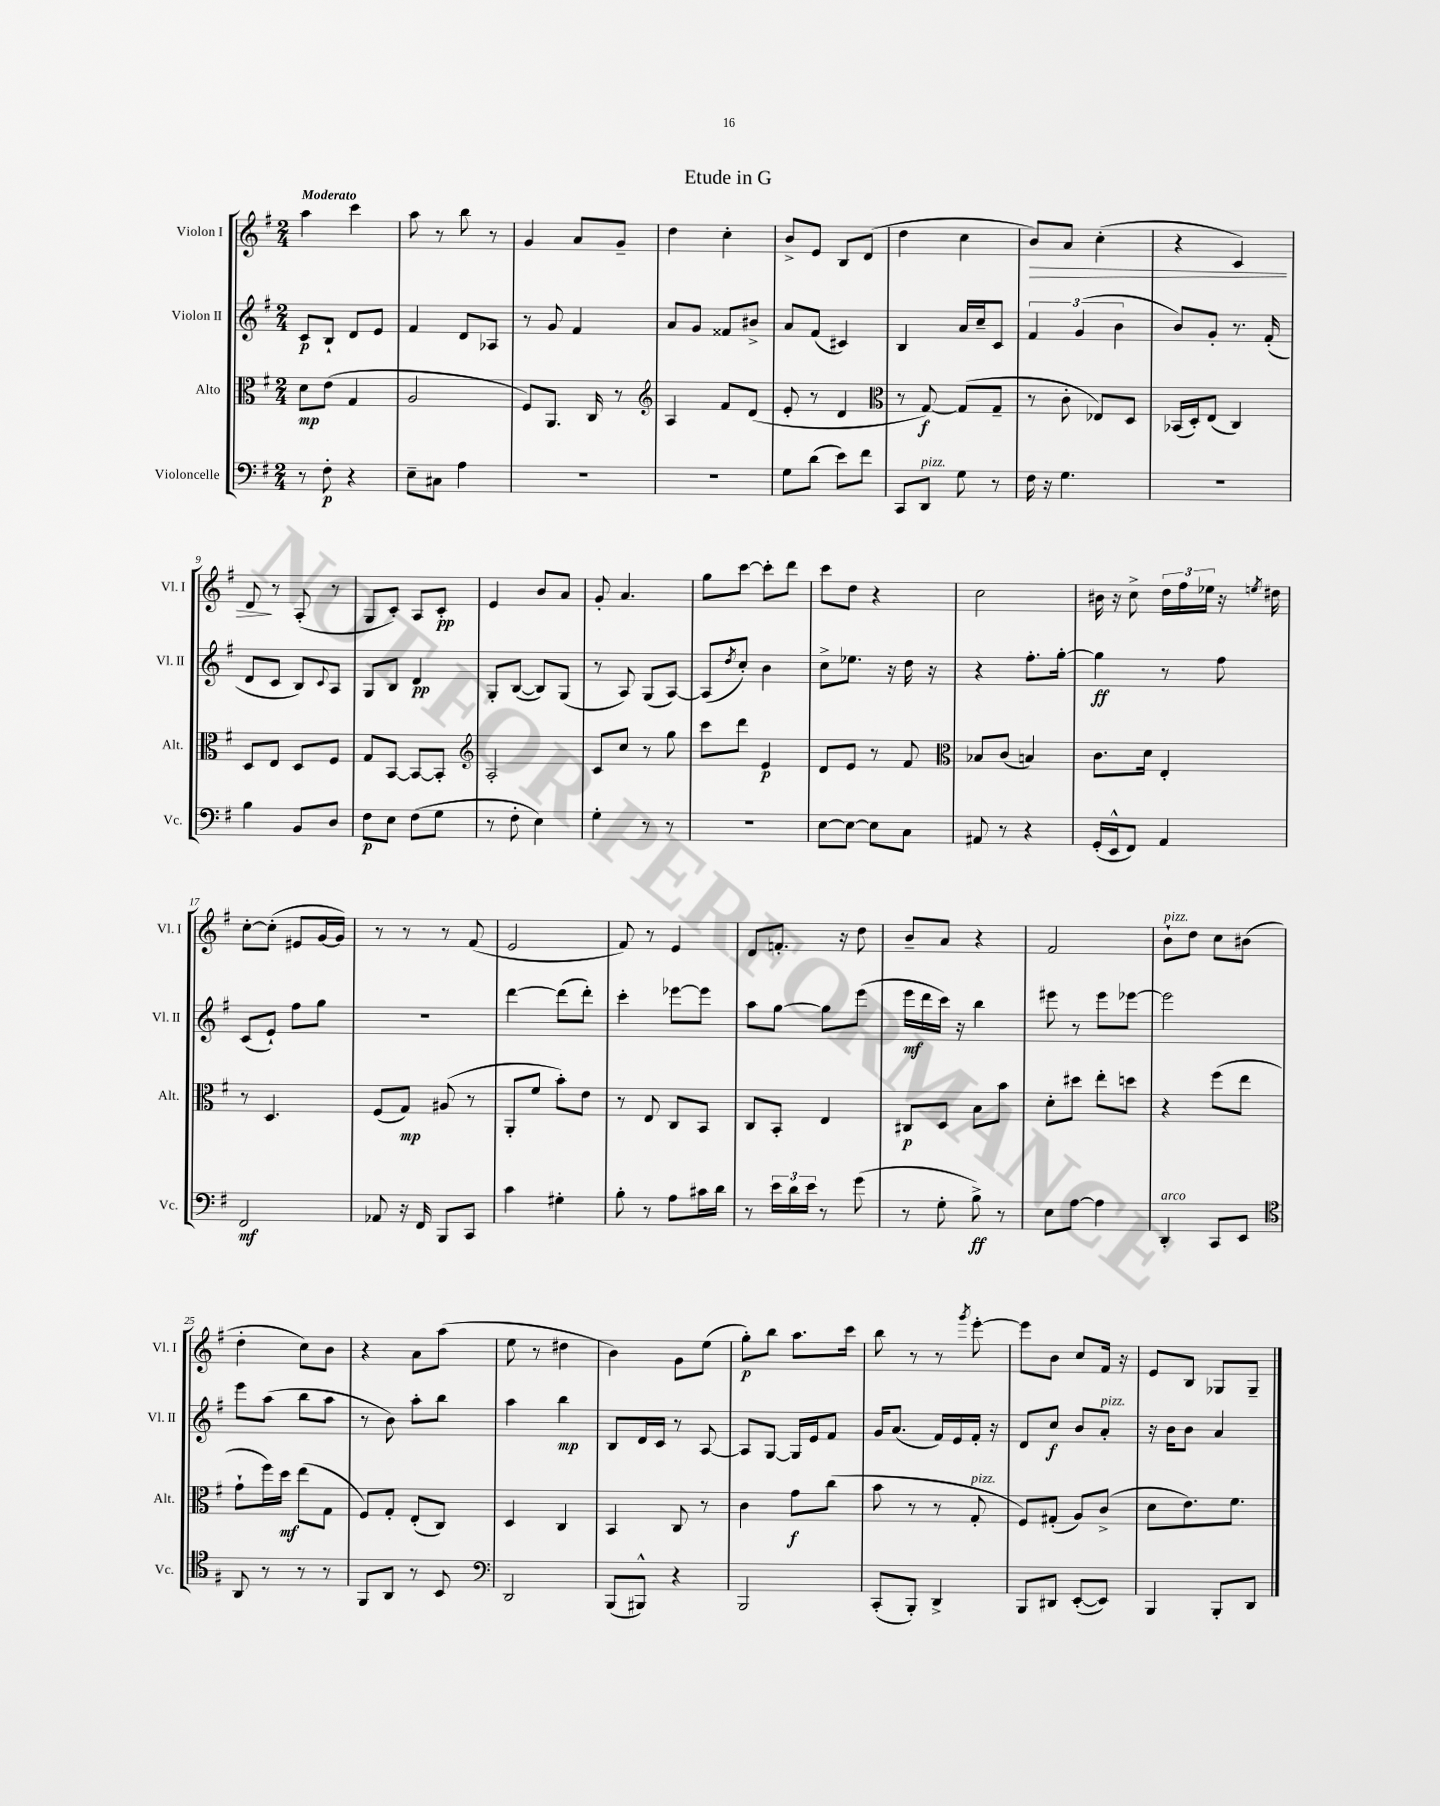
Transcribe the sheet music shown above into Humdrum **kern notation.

**kern	**dynam	**kern	**dynam	**kern	**dynam	**kern	**dynam
*part4	*part4	*part3	*part3	*part2	*part2	*part1	*part1
*staff4	*staff4	*staff3	*staff3	*staff2	*staff2	*staff1	*staff1
*I"Violoncelle	*	*I"Alto	*	*I"Violon II	*	*I"Violon I	*
*I'Vc.	*	*I'Alt.	*	*I'Vl. II	*	*I'Vl. I	*
*clefF4	*	*clefC3	*	*clefG2	*	*clefG2	*
*k[f#]	*	*k[f#]	*	*k[f#]	*	*k[f#]	*
*M2/4	*	*M2/4	*	*M2/4	*	*M2/4	*
=1	=1	=1	=1	=1	=1	=1	=1
!	!	!	!	!	!	!LO:TX:a:B:t=Moderato	!
8r	.	8d\L	mp	8c/L	p	4aa\	.
8F#'\	p	(8e\J	.	8B`/J	.	.	.
4r	.	4G/	.	8d/L	.	4ccc\	.
.	.	.	.	8e/J	.	.	.
=2	=2	=2	=2	=2	=2	=2	=2
8E~\L	.	2A/	.	4f#/	.	8aa\	.
8C#X\J	.	.	.	.	.	8r	.
4A\	.	.	.	8d/L	.	8bb\	.
.	.	.	.	8A-X/J	.	8r	.
=3	=3	=3	=3	=3	=3	=3	=3
2r	.	8F#/L)	.	8r	.	4g/	.
.	.	8.AA/J	.	8g/	.	.	.
.	.	.	.	4f#/	.	8a/L	.
.	.	16C/	.	.	.	.	.
.	.	8r	.	.	.	8g~/J	.
=4	=4	=4	=4	=4	=4	=4	=4
*	*	*clefG2	*	*	*	*	*
2r	.	4A/	.	8a/L	.	4dd\	.
.	.	.	.	8g/J	.	.	.
.	.	8f#/L	.	8f##X/L	.	4cc'\	.
.	.	(8d/J	.	8b#X^/J	.	.	.
=5	=5	=5	=5	=5	=5	=5	=5
8G\L	.	8e'/	.	8a/L	.	8b^/L	.
(8d\J	.	8r	.	(8f#/J	.	8e/J	.
8e\L)	.	4d/	.	4c#X/)	.	8B/L	.
8f#\J	.	.	.	.	.	(8d/J	.
=6	=6	=6	=6	=6	=6	=6	=6
*	*	*clefC3	*	*	*	*	*
8CC/L	.	8r	.	4B/	.	4dd\	.
!LO:TX:a:i:t=pizz.	!	!	!	!	!	!	!
8DD/J	.	[8G/)	f	.	.	.	.
8G\	.	(8G/L]	.	16a/LL	.	4cc\	.
.	.	.	.	16cc~/J	.	.	.
8r	.	8G~/J	.	8c/J	.	.	.
=7	=7	=7	=7	=7	=7	=7	=7
!	!	!	!	!	!	!	!LO:HP:b
16F#\	.	8r	.	6f#/	.	8b/L)	>
16r	.	.	.	.	.	.	.
4.G\	.	8c'\	.	.	.	8a/J	.
.	.	.	.	(6g/	.	.	.
.	.	8E-X/L)	.	.	.	(4cc'\	.
.	.	.	.	6b\	.	.	.
.	.	8D/J	.	.	.	.	.
=8	=8	=8	=8	=8	=8	=8	=8
2r	.	(16BB-X/LL	.	8b/L)	.	4r	.
.	.	16D'/J)	.	.	.	.	.
.	.	(8E/J	.	8g'/J	.	.	.
.	.	4C/)	.	8.r	.	4c/)	.
.	.	.	.	(16f#'/	.	.	.
!!LO:LB:g=z
=9	=9	=9	=9	=9	=9	=9	=9
4B\	.	8D/L	.	8d/L	.	8d/	.
.	.	8E/J	.	8c/J	.	8r	]
8BB/L	.	8D/L	.	8B/L)	.	(8A'/	.
.	.	.	.	8qqc/	.	.	.
8D/J	.	8F#/J	.	8A/J	.	8r	.
=10	=10	=10	=10	=10	=10	=10	=10
8F#\L	p	8G/L	.	8G/L	.	8G/L	.
8E\J	.	[8BB/J	.	8B/J	.	8c'/J)	.
(8F#\L	.	8BB/L_	.	4d/	pp	8A/L	.
8G\J	.	8BB'/J]	.	.	.	8c'/J	pp
=11	=11	=11	=11	=11	=11	=11	=11
*	*	*clefG2	*	*	*	*	*
8r	.	2A'/	.	8G'/L	.	4e/	.
8F#'\	.	.	.	([8B/J	.	.	.
4E\)	.	.	.	8B/L])	.	8b/L	.
.	.	.	.	(8G/J	.	8a/J	.
=12	=12	=12	=12	=12	=12	=12	=12
4G'\	.	8c/L	.	8r	.	8g'/	.
.	.	8cc/J	.	8A/)	.	4.a/	.
8r	.	8r	.	(8G/L	.	.	.
8r	.	8gg\	.	[8A/J)	.	.	.
=13	=13	=13	=13	=13	=13	=13	=13
2r	.	8ccc\L	.	(8A/L]	.	8gg\L	.
.	.	.	.	8qdd/	.	.	.
.	.	8ddd\J	.	8cc'/J)	.	[8ccc\J	.
.	.	4e/	p	4b\	.	8ccc'\L]	.
.	.	.	.	.	.	8ddd\J	.
=14	=14	=14	=14	=14	=14	=14	=14
[8E\L	.	8d/L	.	8cc^\L	.	8ccc\L	.
8E\J_	.	8e/J	.	8.ee-X\J	.	8dd\J	.
8E\L]	.	8r	.	.	.	4r	.
.	.	.	.	16r	.	.	.
8C\J	.	8f#/	.	16dd\	.	.	.
.	.	.	.	16r	.	.	.
=15	=15	=15	=15	=15	=15	=15	=15
*	*	*clefC3	*	*	*	*	*
8AA#X/	.	8B-X/L	.	4r	.	2cc\	.
8r	.	(8c/J	.	.	.	.	.
4r	.	4Bn/)	.	8.ff#'\L	.	.	.
.	.	.	.	[16gg'\Jk	.	.	.
=16	=16	=16	=16	=16	=16	=16	=16
(16GG'/LL	.	8.c\L	.	4gg\]	ff	16b#X\	.
16EE^^/J	.	.	.	.	.	16r	.
8FF#/J)	.	.	.	.	.	8cc^\	.
.	.	16d\Jk	.	.	.	.	.
4AA/	.	4E'/	.	8r	.	24dd\LL	.
.	.	.	.	.	.	24ff#\	.
.	.	.	.	.	.	24ee-X\JJ	.
.	.	.	.	8ff#\	.	16r	.
.	.	.	.	.	.	8qeen/	.
.	.	.	.	.	.	16dd#X\	.
!!LO:LB:g=z
=17	=17	=17	=17	=17	=17	=17	=17
2FF#/	mf	8r	.	(8c/L	.	[8cc'\L	.
.	.	4.D/	.	8e`/J)	.	(8cc'\J]	.
.	.	.	.	8ff#\L	.	8e#X/L	.
.	.	.	.	8gg\J	.	[16g/L	.
.	.	.	.	.	.	16g/JJ])	.
=18	=18	=18	=18	=18	=18	=18	=18
8AA-X/	.	(8F#/L	.	2r	.	8r	.
16r	.	8G/J)	mp	.	.	8r	.
16FF#/	.	.	.	.	.	.	.
8BBB/L	.	(8A#X/	.	.	.	8r	.
8CC/J	.	8r	.	.	.	(8f#/	.
=19	=19	=19	=19	=19	=19	=19	=19
4c\	.	8AA'/L	.	[4ddd\	.	2e/	.
.	.	8f#/J	.	.	.	.	.
4G#X'\	.	8b'\L)	.	(8ddd\L]	.	.	.
.	.	8e\J	.	8ddd'\J)	.	.	.
=20	=20	=20	=20	=20	=20	=20	=20
8B'\	.	8r	.	4ccc'\	.	8f#/)	.
8r	.	8E/	.	.	.	8r	.
8A\L	.	8C/L	.	[8eee-X\L	.	4e/	.
16c#X\L	.	8BB/J	.	8eee-\J]	.	.	.
16d\JJ	.	.	.	.	.	.	.
=21	=21	=21	=21	=21	=21	=21	=21
8r	.	8C/L	.	8aa\L	.	8d/L	.
24e\LL	.	8BB'/J	.	[8gg\J	.	8.fn'/J	.
24d\	.	.	.	.	.	.	.
24e\JJ	.	.	.	.	.	.	.
8r	.	4E/	.	8gg\L]	.	.	.
.	.	.	.	.	.	16r	.
(8g\	.	.	.	(8eee\J	.	8dd\	.
=22	=22	=22	=22	=22	=22	=22	=22
8r	.	8C#X/L	p	16eee\LL	mf	8b~/L	.
.	.	.	.	16ddd\	.	.	.
8G'\	.	8D/J	.	16ccc\JJ)	.	8a/J	.
.	.	.	.	16r	.	.	.
8B^\)	ff	8B\L	.	4bb\	.	4r	.
8r	.	8b\J	.	.	.	.	.
=23	=23	=23	=23	=23	=23	=23	=23
8E\L	.	8d'\L	.	8eee#X\	.	2f#/	.
[8A\J	.	8dd#X\J	.	8r	.	.	.
4A\]	.	8ee'\L	.	8eee#\L	.	.	.
.	.	8ddn\J	.	[8eee-X\J	.	.	.
=24	=24	=24	=24	=24	=24	=24	=24
!	!	!	!	!	!	!LO:TX:a:i:t=pizz.	!
!LO:TX:a:i:t=arco	!	!	!	!	!	!	!
4DD'/	.	4r	.	2eee-\]	.	8b`\L	.
.	.	.	.	.	.	8dd\J	.
8CC/L	.	(8ff#\L	.	.	.	8cc\L	.
8EE/J	.	8ee\J	.	.	.	(8b#X\J	.
!!LO:LB:g=z
=25	=25	=25	=25	=25	=25	=25	=25
*clefC4	*	*	*	*	*	*	*
8AA/	.	8g`\L	.	8eee\L	.	4dd'\	.
8r	.	16ff#\L)	.	(8aa\J	.	.	.
.	.	16dd\JJ	mf	.	.	.	.
8r	.	(8ee\L	.	8bb\L	.	8cc\L)	.
8r	.	8G\J	.	8aa\J	.	8b\J	.
=26	=26	=26	=26	=26	=26	=26	=26
8FF#/L	.	8F#/L)	.	8r	.	4r	.
8AA/J	.	8G'/J	.	8b\)	.	.	.
8r	.	(8E'/L	.	8aa'\L	.	8a\L	.
8BB/	.	8C/J)	.	8bb\J	.	(8aa\J	.
=27	=27	=27	=27	=27	=27	=27	=27
*clefF4	*	*	*	*	*	*	*
2DD/	.	4D/	.	4aa\	.	8ee\	.
.	.	.	.	.	.	8r	.
.	.	4C/	.	4bb\	mp	4dd#X\	.
=28	=28	=28	=28	=28	=28	=28	=28
(8BBB/L	.	4BB/	.	8B/L	.	4b\)	.
8BBB#X^^/J)	.	.	.	16d/L	.	.	.
.	.	.	.	16c/JJ	.	.	.
4r	.	8C/	.	8r	.	8g\L	.
.	.	8r	.	[8A/	.	(8ee\J	.
=29	=29	=29	=29	=29	=29	=29	=29
2BBB/	.	4c\	.	8A/L]	.	8gg'\L)	p
.	.	.	.	[8G/J	.	8bb\J	.
.	.	8g\L	f	16G/LL]	.	8.aa\L	.
.	.	.	.	16e/J	.	.	.
.	.	(8cc\J	.	8f#/J	.	.	.
.	.	.	.	.	.	16ccc\Jk	.
=30	=30	=30	=30	=30	=30	=30	=30
(8CC'/L	.	8b\	.	16g/KL	.	8bb\	.
.	.	.	.	(8.a/J	.	.	.
8BBB'/J)	.	8r	.	.	.	8r	.
4DD^/	.	8r	.	16f#/LL)	.	8r	.
.	.	.	.	16e/	.	.	.
.	.	.	.	.	.	8qggg/	.
!	!	!LO:TX:a:i:t=pizz.	!	!	!	!	!
.	.	8G'/	.	16f#'/JJ	.	[8eee'\	.
.	.	.	.	16r	.	.	.
=31	=31	=31	=31	=31	=31	=31	=31
8BBB/L	.	8F#/L)	.	8d/L	.	8eee\L]	.
8DD#X/J	.	(8G#X'/J	.	8cc/J	f	8b\J	.
([8EE'/L	.	8A/L)	.	8b/L	.	8cc/L	.
!	!	!	!	!LO:TX:a:i:t=pizz.	!	!	!
8EE/J])	.	(8c^/J	.	8a'/J	.	16f#/Jk	.
.	.	.	.	.	.	16r	.
=32	=32	=32	=32	=32	=32	=32	=32
4BBB/	.	8d\L	.	16r	.	8e/L	.
.	.	.	.	16b\KL	.	.	.
.	.	8.e\)	.	8b\J	.	8B/J	.
8BBB'/L	.	.	.	4a/	.	8G-X/L	.
.	.	8.f#\J	.	.	.	.	.
8DD/J	.	.	.	.	.	8G-~/J	.
==	==	==	==	==	==	==	==
*-	*-	*-	*-	*-	*-	*-	*-
